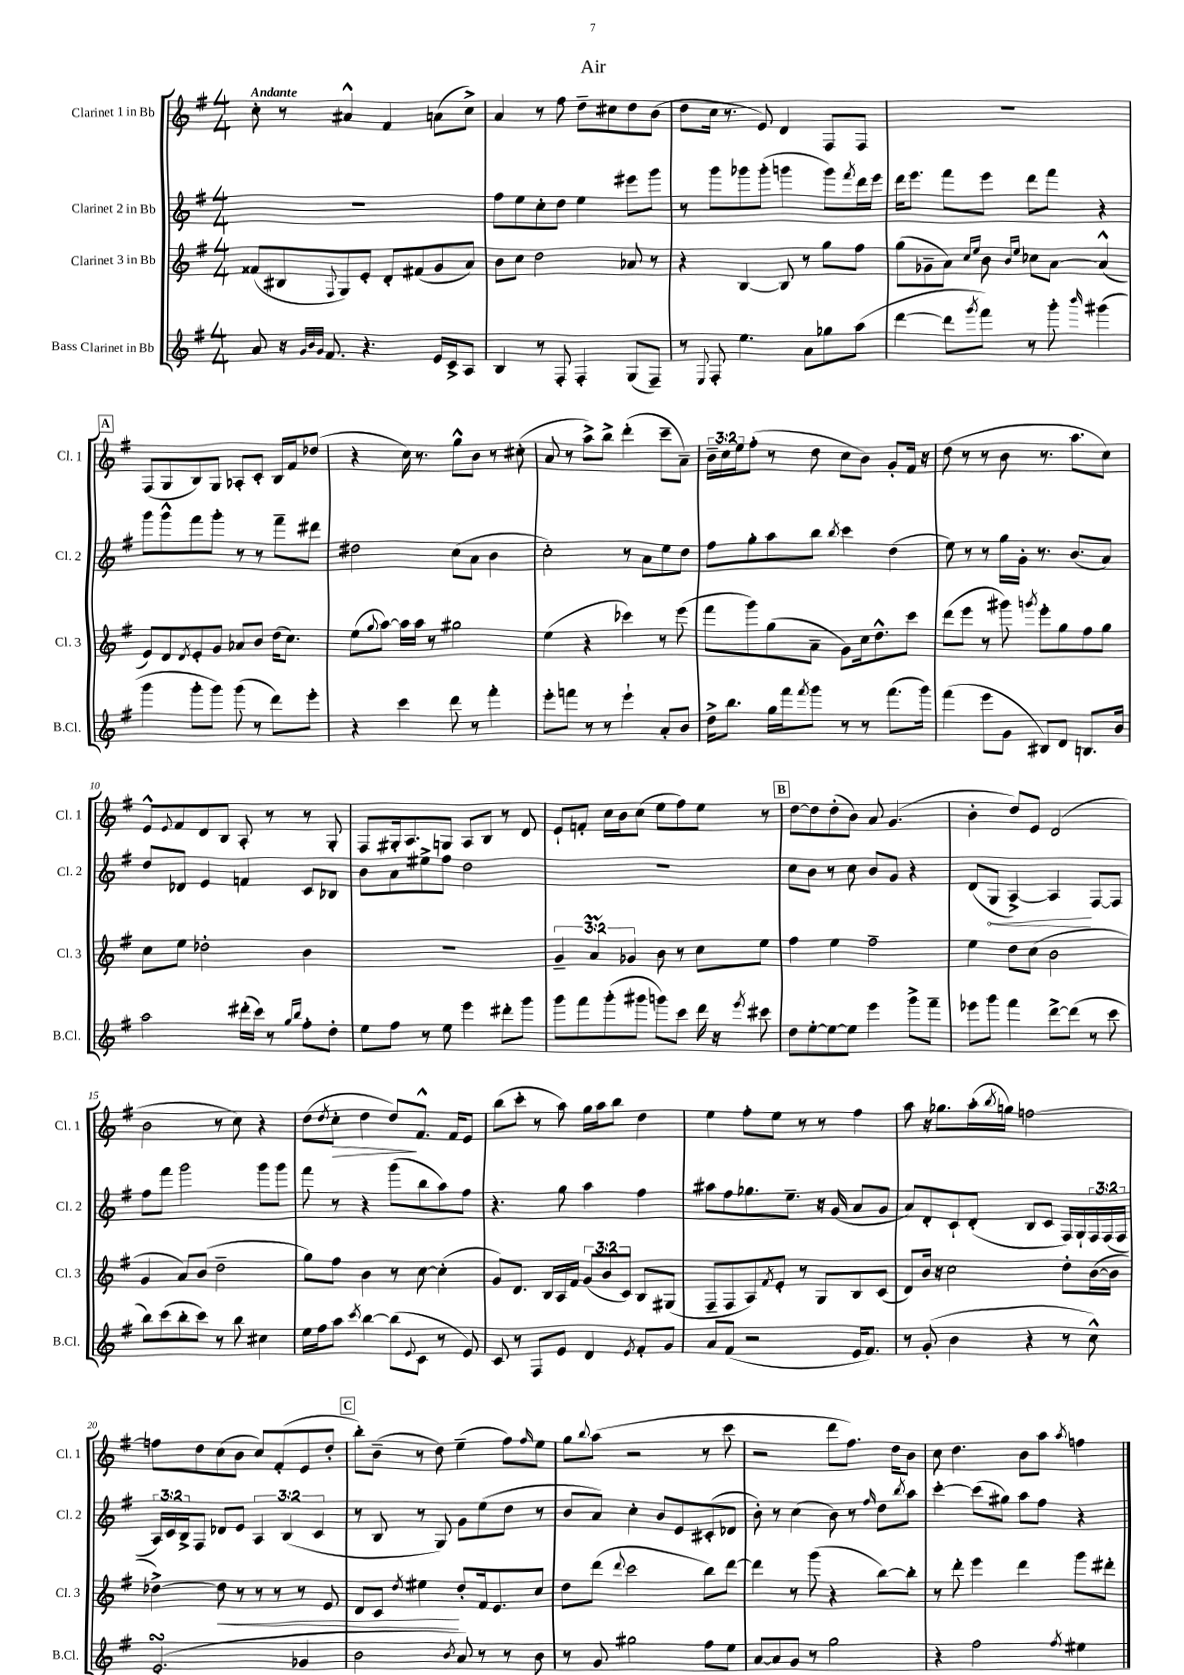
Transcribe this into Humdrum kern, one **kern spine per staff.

**kern	**kern	**kern	**kern
*staff4	*staff3	*staff2	*staff1
*clefG2	*clefG2	*clefG2	*clefG2
*k[f#]	*k[f#]	*k[f#]	*k[f#]
*M4/4	*M4/4	*M4/4	*M4/4
8a/	(8f##/L	1r	8cc'\
16r	8B#/	.	8r
32qqg/LLL	.	.	.
32qqb/	.	.	.
32qqg/JJJ	.	.	.
8.f#/	.	.	.
.	8qqF#/	.	.
.	8G/)	.	4a#^^/
4.r	8e'/J	.	.
.	8d'/L	.	4f#/
.	(8f#/	.	.
16e/LL	8g/	.	(8a\L
16c^/J	.	.	.
8A/J	8a/J)	.	8cc^\J)
=	=	=	=
4B/	8b\L	8ff#\L	4a/
.	8cc\J	8ee\	.
8r	2dd\	8cc'\	8r
8F#'/	.	8dd\J	8ff#\
4F#'/	.	4ee\	8dd~\L
.	.	.	8cc#\
(8G/L	8a-/	8eee#\L	8dd\
8F#~/J)	8r	8ggg\J	(8b\J
=	=	=	=
8r	4r	8r	8dd\L
8qqE/	.	.	.
8F#'/	.	8ggg\L	16cc\Jk
.	.	.	8.r
4.ee\	[4B/	8ggg-\	.
.	.	(8ggg-'\J	8e/)
.	8B/]	4ggg\	4d/
8a\L	8r	.	.
8gg-\	8gg\L	8ggg\L)	8F#/L
.	.	8qfff#/	.
(8aa\J	8ff#\J	16ddd\L	8F#/J
.	.	16eee\JJ	.
=	=	=	=
[4ddd\	(8gg\L	16ddd\LK	1r
.	.	8.eee\J	.
.	8g-~\	.	.
8ddd\]L	8a\J)	8fff#\L	.
.	16qqcc/LL	.	.
8qggg/	16qqee/JJ	.	.
8fff#\J)	8b\	8eee\J	.
.	16qqb/LL	.	.
.	16qqee/JJ	.	.
8r	8cc-\L	8ddd\L	.
8ggg'\	[8a\J	8fff#\J	.
16qqbbb/	.	.	.
(4ggg#\	(4a^^/]	4r	.
=	=	=	=
4ggg\	8e/L)	8ggg\L	(8F#/L
.	8d/	8ggg^^\	8G/
.	8qd/	.	.
8ggg'\L	8e'/	8fff#\	8B/)
8ggg\J)	8g/J	8ggg'\J	8G/J
(8ggg\	8a-/L	8r	8A-'/L
8r	8b/J	8r	8c'/J
8ddd\L)	(16dd\LK	8fff#~\L	16B/LL
.	8.cc\J)	.	16f#/J
8eee'\J	.	8ddd#\J	(8dd-/J
=	=	=	=
4r	(8ee\L	2dd#\	4r
.	8qqgg/	.	.
.	[8aa\J)	.	.
4ccc\	16aa\]LL	.	16cc\)
.	16aa\JJ	.	8.r
.	8r	.	.
8ddd\	2gg#\	(8cc\L	8gg^^\L
8r	.	8a\J	8b\J
4fff#'\	.	4b\	8r
.	.	.	(8cc#'\
=	=	=	=
8eee'\L	(4ee\	2cc'\)	8a/
8fff\J	.	.	8r
8r	4r	.	8aa^\L)
8r	.	.	8bb^\J
4eee`\	4ccc-\)	8r	(4ddd'\
.	.	8a\L	.
8a'/L	8r	8ee\	8ccc~\L
8b/J	(8eee\	8dd\J	8a~\J)
=	=	=	=
16dd^\LK	8fff#\L	8ff#\L	24b~\LL
.	.	.	24cc\
8.bb\J	.	.	.
.	.	.	24ee\J
.	8ggg\)	8gg'\	(8ff#'\J
16gg\LL	(8gg\	8aa\	8r
16fff#\J	.	.	.
8qfff#/	.	.	.
8ggg\J	8a~\J	8bb\J	8dd\
.	.	8qbb/	.
8r	8g\L)	4ccc\	8cc\L
8r	16cc\k	.	8b\J)
.	8.dd^^\	.	.
(8.fff#\L	.	(4dd\	8g'/L
.	8ccc\J	.	16f#/Jk
16ggg\Jk)	.	.	16r
=	=	=	=
(4fff#\	(8ddd\L	8ee\)	(8dd\
.	8eee\J	8r	8r
8eee\L	8r	8r	8r
8g\J	8ggg#\)	16gg\LL	8b\
.	.	16g'\JJ	.
.	8qggg/	.	.
8B#/L)	8eee'\L	8.r	8.r
8d/J	8gg\	.	.
.	.	(8.b/L	8.aa\L
8.B/L	8ff#\	.	.
.	8gg\J	8a/J)	8cc\J)
16b/Jk	.	.	.
=	=	=	=
2aa\	8cc\L	8dd/L	8e^^/L
.	.	.	8qqe/
.	8ee\J	8d-/J	8f#/
.	2dd-'\	4e/	8d/
.	.	.	8B/J
(16ddd#'\LL	.	4f/	8A'/
16ccc\JJ)	.	.	.
8r	.	.	8r
16qqgg/LL	.	.	.
16qqbb/JJ	.	.	.
8ff#'\L	4b\	8c/L	8r
8dd'\J	.	8B-/J	8G'/
=	=	=	=
8ee\L	1r	8b\L	8F#/L
8ff#\J	.	8a\	16G#'/k
.	.	.	8.A/
8r	.	8ee#^\	.
8ee\	.	8ff#\J	8G/J
4eee\	.	2dd\	8A/L
.	.	.	8B/J
8ddd#'\L	.	.	8r
8ggg\J	.	.	8d/
=	=	=	=
8ggg\L	6g~/	1r	8e`/L
8fff#\	.	.	8f'/J
.	6a/	.	.
(8ggg'\	.	.	16cc\LL
.	.	.	16b\J
.	6g-/	.	.
8ggg#\J	.	.	(8cc\J
8ggg\L)	8b\	.	8ee\L
8ccc\J	8r	.	8ff#\)
16ddd\	8cc\L	.	8ee\J
16r	.	.	.
8qeee/	.	.	.
8ccc#\	8ee\J	.	8r
=	=	=	=
8dd\L	4ff#\	8cc\L	[8dd\L
[8ee'\	.	8b\J	8dd\]
8ee\_	4ee\	8r	(8dd'\
8ee\]J	.	8cc\	8b\J)
4eee\	2ff#~\	8b/L	8a/
.	.	8g/J	(4.g/
8ggg^\L	.	4r	.
8fff#~\J	.	.	.
=	=	=	=
8eee-\L	4ee\	(8d/L	4b'\
8ggg\J	.	8G/J	.
4fff#\	8dd\L	[4A^/)	8dd/L)
.	(8cc\J	.	8e/J
[8ddd^\L	2b\	4A/]	(2d/
(8ddd\]J	.	.	.
8r	.	[8F#/L	.
8ccc\	.	8F#/]J	.
=	=	=	=
8bb\L)	4g/	8ff#\L	2b\
(8ccc\	.	8fff#\J	.
8bb'\	8a/L)	2ggg\	.
8ccc\J)	(8b/J	.	.
8r	2dd~\	.	8r
8bb\	.	.	8cc\)
4cc#\	.	8ggg\L	4r
.	.	8ggg\J	.
=	=	=	=
16ee\LL	8gg\L)	8fff#\	(8dd\L
16ff#\J	.	.	.
.	.	.	8qdd/
8aa\J	8ff#\J	8r	8cc'\J
8qccc/	.	.	.
[4bb\	4b\	4r	4dd\
(8bb\]L	8r	(8ggg\L	8dd/L)
8qqe/	.	.	.
8c\J	[8cc\	8bb\	8.f#^^/J
8r	(4cc'\]	8aa\)	.
.	.	.	16f#/LK
8e/)	.	8ff#\J	8e/J
=	=	=	=
8c/	8g/L)	4.r	(8bb\L
8r	8.d/J	.	8ccc'\J
8F#/L	.	.	8r
.	16B/LL	.	.
8e/J	16A/	8gg\	8aa\)
.	16f#/JJ	.	.
4d/	(12g/L	4aa\	16gg\LL
.	.	.	16aa\J
.	12b/	.	.
.	.	.	8bb\J
.	12c/J)	.	.
8qe/	.	.	.
8f#'/L	8B/L	4ff#\	4dd\
8g/J	(8G#/J	.	.
=	=	=	=
8a/L	8F#~/L	8aa#\L	4ee\
(8f#/J	8F#/	8ff#\	.
2r	8A/)	8.gg-\	8ff#'\L
.	8qf#/	.	.
.	8e'/J	.	8ee\J
.	.	8.ee~\J	.
.	8r	.	8r
.	8G/L	16r	8r
.	.	(16g/	.
16e/LK	8B/	8a/L	4ff#\
8.f#/J)	.	.	.
.	(8c/J	8g/J	.
=	=	=	=
8r	8d/L)	8a/L)	8aa\
(8g'/	16b/Jk	8d'/	16r
.	16r	.	8.gg-\L
4b\	2cc\	8c`/	.
.	.	(8d'/J	(16aa'\L
.	.	.	8qbb/
.	.	.	16gg\JJ)
4r	.	8B/L	[2ff\
.	.	8c/J	.
8r	8dd'\L	16F#/LL)	.
.	.	16G`/	.
8cc^^\)	([16b\L	24F#/	.
.	.	(24F#/	.
.	16b\]JJ	.	.
.	.	24F#/JJ	.
=	=	=	=
(2.e'/	[4dd-^\)	24A/LL)	8ff\]L
.	.	24c/	.
.	.	24B^/J	.
.	.	8F#/J	8dd\
.	8dd-\]	8d-/L	(8cc\
.	8r	8e/J	8b\J
.	8r	6A/	8cc/L)
.	8r	.	(8f#'/
.	.	(6B/	.
4g-/	8r	.	8e/
.	.	6c/	.
.	8e/	.	8dd'/J
=	=	=	=
2b\	8d/L	8r	8bb'\L)
.	8c/J	8B/	(8b~\J
.	8qdd/	.	.
.	4ee#\	8r	8r
.	.	8G/)	8dd\)
8qb/	.	.	.
8a/)	8dd'/L	8g\L	(4ee~\
8r	16f#/k	(8ee\	.
.	8.e/	.	.
8r	.	8dd\J	8ff#\L)
.	.	.	16qqff#/
8b\	8cc/J	8r	8ee\J
=	=	=	=
8r	8dd\L	8b/L	8gg\L
.	.	.	8qqbb/
8g/	(8ddd\J	8a/J)	(8aa\J
.	8qqddd/	.	.
2gg#\	2ccc\	4cc'\	2r
.	.	8b/L	.
.	.	8e/	.
8ff#\L	8bb\L)	(8c#'/	8r
8ee\J	[8ddd\J	8d-/J	8ccc\
=	=	=	=
[8a/L	4ddd\]	8b'\)	2r
8a/]	.	8r	.
8g/J	8r	(4cc\	.
8r	(8ggg\	.	.
2gg\	4r	8b\)	8ddd\L
.	.	8r	8.ff#\J)
.	.	16qqff#/	.
.	[8bb\L)	8dd\L	.
.	.	.	16dd\LK
.	.	8qbb/	.
.	8bb'\]J	8aa\J	8b\J
=	=	=	=
4r	8r	[4ccc'\	8cc\
.	8ddd'\	.	4.dd\
2ff#\	4eee\	(8ccc\]L	.
.	.	8gg#\J)	.
.	4ddd\	8aa\L	8b\L
.	.	8ff#\J	8aa\J
8qff#/	.	.	8qaa/
4ee#\	8ggg\L	4r	4ff\
.	8ddd#'\J	.	.
==	==	==	==
*-	*-	*-	*-
